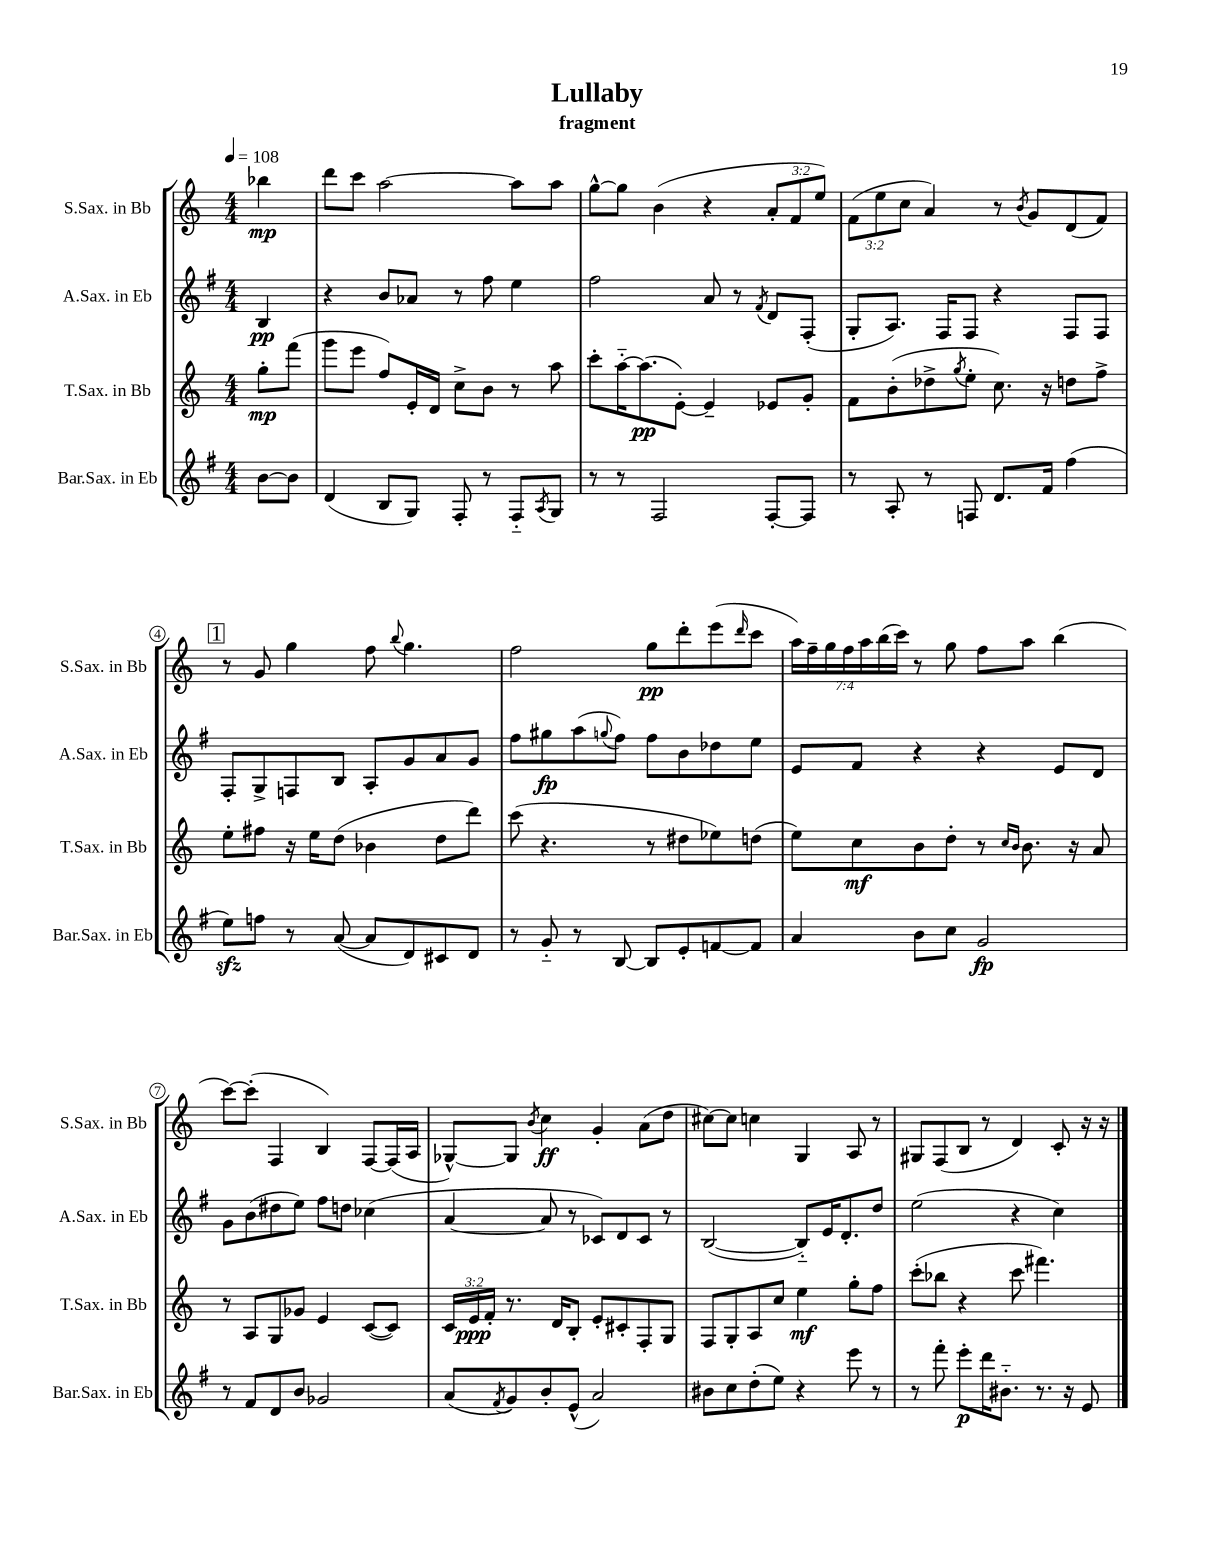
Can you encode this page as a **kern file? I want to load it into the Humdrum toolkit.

**kern	**dynam	**kern	**dynam	**kern	**dynam	**kern	**dynam
*part4	*part4	*part3	*part3	*part2	*part2	*part1	*part1
*staff4	*staff4	*staff3	*staff3	*staff2	*staff2	*staff1	*staff1
*I"Bar.Sax. in Eb	*	*I"T.Sax. in Bb	*	*I"A.Sax. in Eb	*	*I"S.Sax. in Bb	*
*I'Bar.Sax. in Eb	*	*I'T.Sax. in Bb	*	*I'A.Sax. in Eb	*	*I'S.Sax. in Bb	*
*clefG2	*	*clefG2	*	*clefG2	*	*clefG2	*
*k[f#]	*	*k[]	*	*k[f#]	*	*k[]	*
*M4/4	*	*M4/4	*	*M4/4	*	*M4/4	*
*MM108	*	*MM108	*	*MM108	*	*MM108	*
=	=	=	=	=	=	=	=
[8b\L	.	8gg'\L	mp	4B/	pp	4bb-X\	mp
8b\J]	.	(8fff\J	.	.	.	.	.
=1	=1	=1	=1	=1	=1	=1	=1
(4d/	.	8ggg\L	.	4r	.	8ddd\L	.
.	.	8eee\J	.	.	.	8ccc\J	.
8B/L	.	8ff/L)	.	8b/L	.	[2aa\	.
8G/J)	.	16e'/L	.	8a-X/J	.	.	.
.	.	16d/JJ	.	.	.	.	.
8F#'/	.	8cc^\L	.	8r	.	.	.
8r	.	8b\J	.	8ff#\	.	.	.
8F#/L	.	8r	.	4ee\	.	8aa\L]	.
8qA/	.	.	.	.	.	.	.
8G/J	.	8aa\	.	.	.	8aa\J	.
=2	=2	=2	=2	=2	=2	=2	=2
8r	.	8ccc'\L	.	2ff#\	.	[8gg^^\L	.
8r	.	[16aa\K	.	.	.	8gg\J]	.
.	.	(8.aa\]	pp	.	.	.	.
2F#/	.	.	.	.	.	(4b\	.
.	.	[8e'\J)	.	.	.	.	.
.	.	4e~/]	.	8a/	.	4r	.
.	.	.	.	8r	.	.	.
.	.	.	.	8qf#/	.	.	.
[8F#'/L	.	8e-X/L	.	8d/L	.	12a'/L	.
.	.	.	.	.	.	12f/	.
8F#/J]	.	8g'/J	.	(8F#'/J	.	.	.
.	.	.	.	.	.	12ee/J)	.
=3	=3	=3	=3	=3	=3	=3	=3
8r	.	8f\L	.	8G'/L	.	(12f\L	.
.	.	.	.	.	.	12ee\	.
8A'/	.	(8b'\	.	8.A/J)	.	.	.
.	.	.	.	.	.	12cc\J	.
8r	.	8dd-X^\	.	.	.	4a/)	.
.	.	.	.	16F#/KL	.	.	.
.	.	8qgg/	.	.	.	.	.
8Fn/	.	8ee'\J	.	8F#/J	.	.	.
8.d/L	.	8.cc\)	.	4r	.	8r	.
.	.	.	.	.	.	8qb/	.
.	.	.	.	.	.	8g/L	.
16f#/Jk	.	16r	.	.	.	.	.
(4ff#\	.	8ddn\L	.	8F#/L	.	(8d/	.
.	.	8ff^\J	.	8F#/J	.	8f/J)	.
!!LO:LB:g=z
!!LO:REH:place=s1:t=1
=4	=4	=4	=4	=4	=4	=4	=4
8eezz\L)	.	8ee'\L	.	8F#'/L	.	8r	.
8ffn\J	.	8ff#X\J	.	8G^/	.	8g/	.
8r	.	16r	.	8Fn/	.	4gg\	.
.	.	16ee\KL	.	.	.	.	.
([8a/	.	(8dd\J	.	8B/J	.	.	.
8a/L]	.	4b-X\	.	8A'/L	.	8ff\	.
.	.	.	.	.	.	8qqbb/	.
8d/)	.	.	.	8g/	.	4.gg\	.
8c#X/	.	8dd\L	.	8a/	.	.	.
8d/J	.	8ddd\J)	.	8g/J	.	.	.
=5	=5	=5	=5	=5	=5	=5	=5
8r	.	(8ccc\	.	8ff#\L	.	2ff\	.
8g/	.	4.r	.	8gg#X\	fp	.	.
8r	.	.	.	(8aa\	.	.	.
.	.	.	.	8qqggn/	.	.	.
[8B/	.	.	.	8ff#\J)	.	.	.
8B/L]	.	8r	.	8ff#\L	.	8gg\L	pp
8e'/	.	8dd#X\L	.	8b\	.	8ddd'\	.
[8fn/	.	8ee-X\)	.	8dd-X\	.	(8eee\	.
.	.	.	.	.	.	16qqddd/	.
8f/J]	.	(8ddn\J	.	8ee\J	.	8ccc\J	.
=6	=6	=6	=6	=6	=6	=6	=6
4a/	.	8ee\L)	.	8e/L	.	28aa\LL)	.
.	.	.	.	.	.	28ff~\	.
.	.	.	.	.	.	28gg\	.
.	.	.	.	.	.	28ff\	.
.	.	8cc\	mf	8f#/J	.	.	.
.	.	.	.	.	.	28aa\	.
.	.	.	.	.	.	(28bb\	.
.	.	.	.	.	.	28ccc\JJ)	.
8b\L	.	8b\	.	4r	.	8r	.
8cc\J	.	8dd'\J	.	.	.	8gg\	.
2g/	fp	8r	.	4r	.	8ff\L	.
.	.	16qqcc/LL	.	.	.	.	.
.	.	16qqb/JJ	.	.	.	.	.
.	.	8.b\	.	.	.	8aa\J	.
.	.	.	.	8e/L	.	(4bb\	.
.	.	16r	.	.	.	.	.
.	.	8a/	.	8d/J	.	.	.
!!LO:LB:g=z
=7	=7	=7	=7	=7	=7	=7	=7
8r	.	8r	.	8g\L	.	[8ccc\L)	.
8f#/L	.	8A/L	.	(8b\	.	(8ccc'\J]	.
8d/	.	8G/	.	8dd#X\	.	4F/	.
8b/J	.	8g-X/J	.	8ee\J)	.	.	.
2g-X/	.	4e/	.	8ff#\L	.	4B/)	.
.	.	.	.	8ddn\J	.	.	.
.	.	([8c/L	.	(4cc-X\	.	[8F/L	.
.	.	8c/J])	.	.	.	(16F/L]	.
.	.	.	.	.	.	16A/JJ	.
=8	=8	=8	=8	=8	=8	=8	=8
(8a/L	.	24c/LL	.	[4a/	.	[8G-X^^/L)	.
.	.	24e/	ppp	.	.	.	.
.	.	24f'/JJ	.	.	.	.	.
8qf#/	.	.	.	.	.	.	.
8g/)	.	8.r	.	.	.	8G-/J]	.
.	.	.	.	.	.	8qb/	.
8b'/	.	.	.	8a/]	.	4cc\	ff
.	.	16d/KL	.	.	.	.	.
(8e^^/J	.	8B'/J	.	8r	.	.	.
2a/)	.	8e'/L	.	8c-X/L)	.	4g'/	.
.	.	8c#X'/	.	8d/	.	.	.
.	.	8F'/	.	8c-/J	.	(8a\L	.
.	.	8G/J	.	8r	.	8dd\J	.
=9	=9	=9	=9	=9	=9	=9	=9
8b#X\L	.	8F/L	.	([2B/	.	[8cc#X\L)	.
8cc\	.	8G'/	.	.	.	8cc#\J]	.
(8dd'\	.	8A/	.	.	.	4ccn\	.
8ee\J)	.	8cc/J	.	.	.	.	.
4r	.	4ee\	mf	8B/L])	.	4G/	.
.	.	.	.	16e/K	.	.	.
.	.	.	.	8.d'/	.	.	.
8eee\	.	8gg'\L	.	.	.	8A/	.
8r	.	8ff\J	.	8dd/J	.	8r	.
=10	=10	=10	=10	=10	=10	=10	=10
8r	.	(8ccc'\L	.	(2ee\	.	8G#X/L	.
8fff#'\	.	8bb-X\J	.	.	.	(8F/	.
8eee'\L	p	4r	.	.	.	8B/J	.
16ddd\K	.	.	.	.	.	8r	.
8.b#X\J	.	.	.	.	.	.	.
.	.	8ccc\	.	4r	.	4d/)	.
8.r	.	4.fff#X\)	.	.	.	.	.
.	.	.	.	4cc\)	.	8c'/	.
16r	.	.	.	.	.	.	.
8e/	.	.	.	.	.	16r	.
.	.	.	.	.	.	16r	.
==	==	==	==	==	==	==	==
*-	*-	*-	*-	*-	*-	*-	*-
